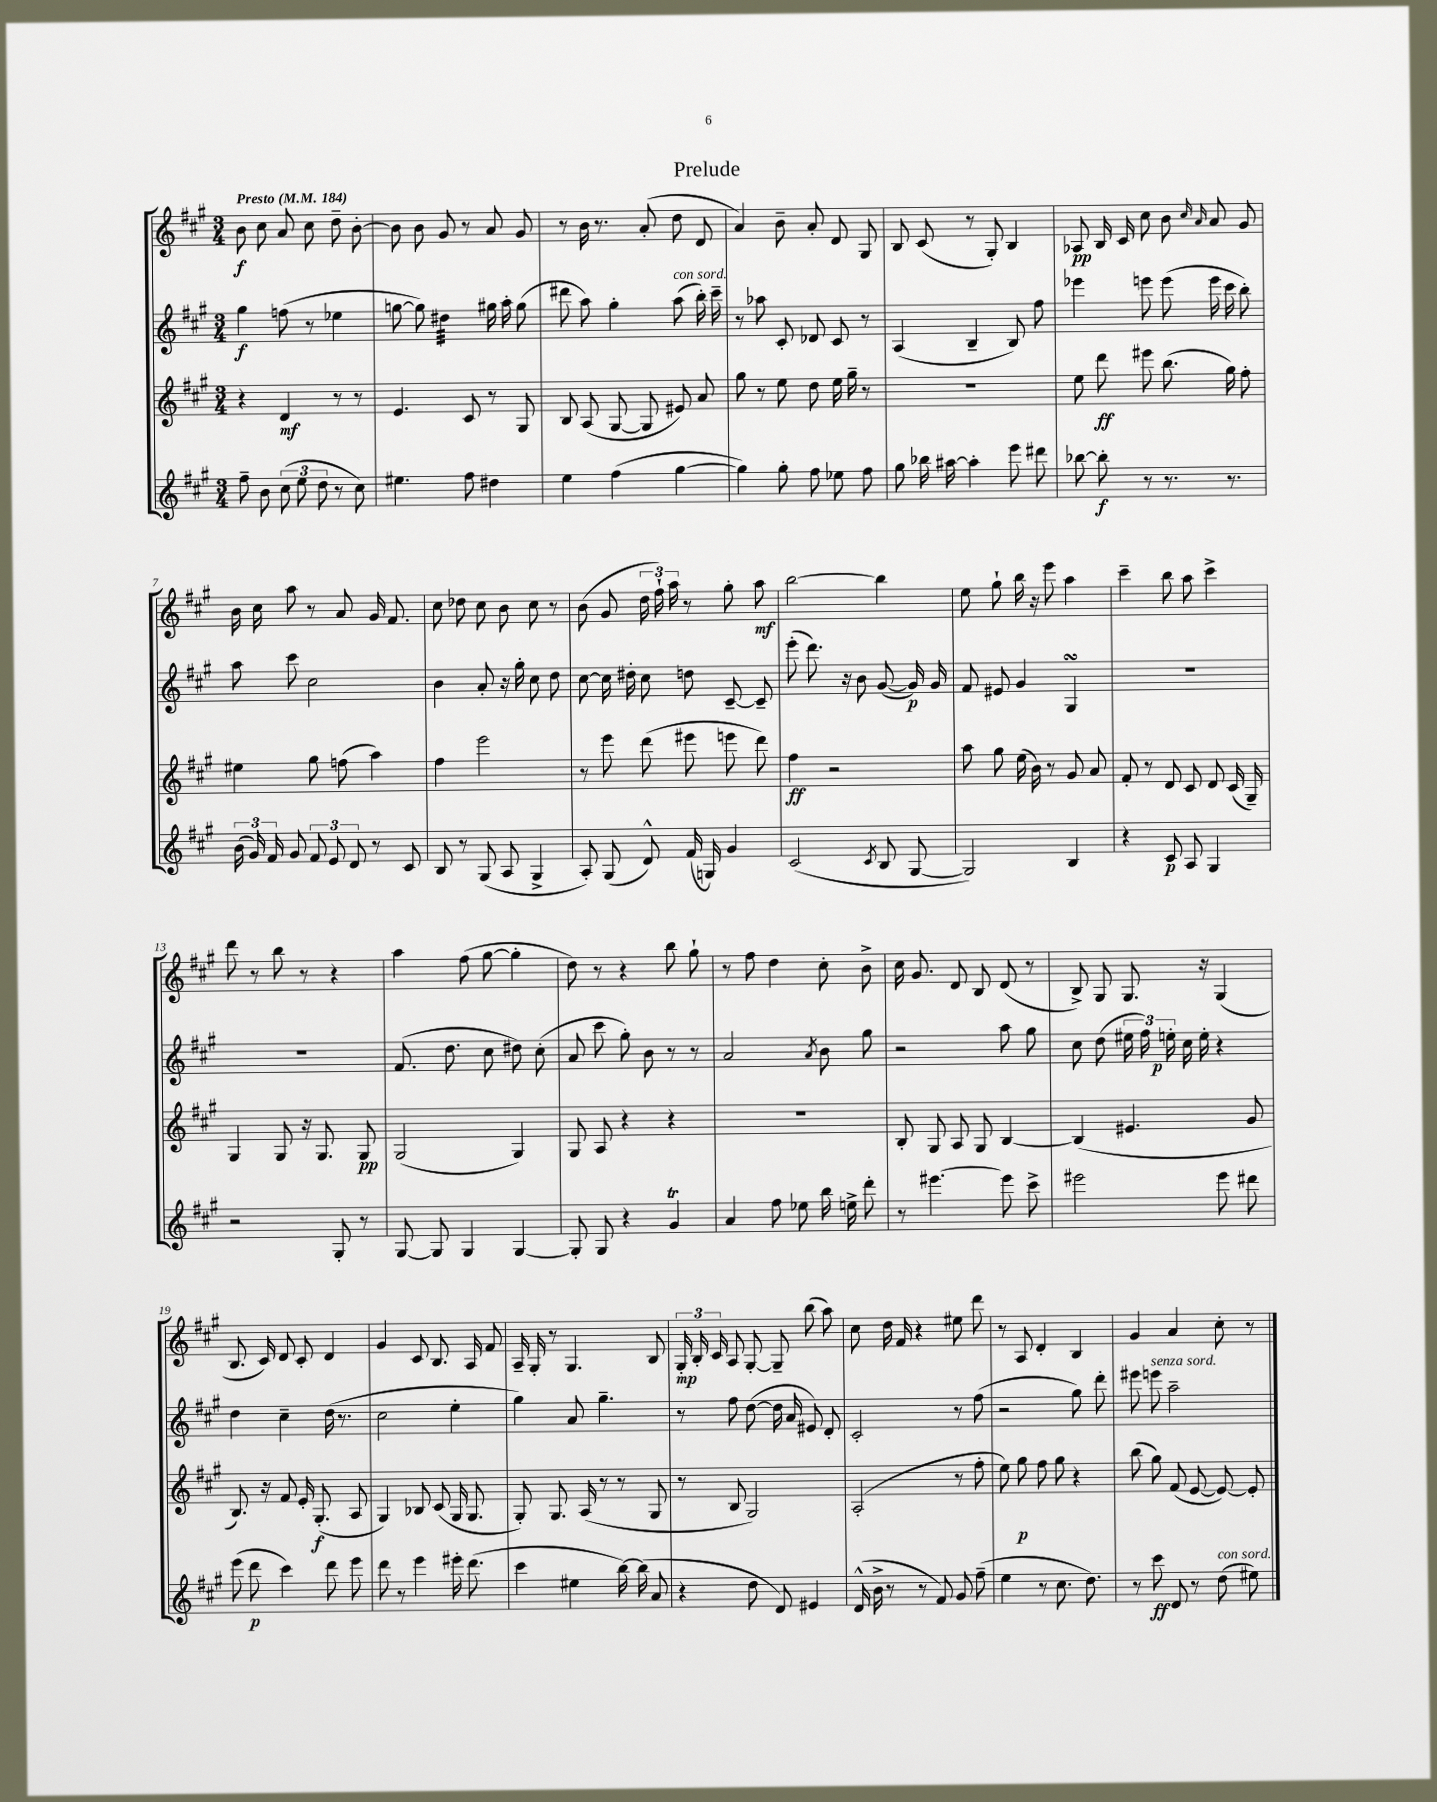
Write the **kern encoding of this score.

**kern	**kern	**kern	**kern
*staff4	*staff3	*staff2	*staff1
*clefG2	*clefG2	*clefG2	*clefG2
*k[f#c#g#]	*k[f#c#g#]	*k[f#c#g#]	*k[f#c#g#]
*M3/4	*M3/4	*M3/4	*M3/4
*MM184	*MM184	*MM184	*MM184
8ff#~	4r	4gg#	8b
8b	.	.	8cc#
(12cc#	4d	(8ff	8a
12ee	.	.	.
.	.	8r	8cc#
12dd	.	.	.
8r	8r	4ee-	8dd~
8cc#)	8r	.	[8b'
=	=	=	=
4.ee#	4.e	[8gg	8b]
.	.	8gg])	8b
.	.	4dd#	8g#
8ff#	8c#	.	8r
4dd#	8r	16gg#	8a
.	.	16aa'	.
.	8G#	(8gg#	8g#
=	=	=	=
4ee	8B	8ddd#	8r
.	(8A	8aa)	16b
.	.	.	8.r
(4ff#	[8G#	4gg#'	.
.	8G#]	.	(8a'
[4gg#	8e#)	(8aa	8dd
.	8a	16bb')	8d
.	.	16ccc#~	.
=	=	=	=
4gg#])	8gg#	8r	4a)
.	8r	8aa-	.
8gg#'	8ee	8c#'	8b~
8ff#	8dd	8d-	8a'
8ee-	16ee	8c#	8d
.	16gg#~	.	.
8ff#	8r	8r	8G#
=	=	=	=
8gg#	2.r	(4A	8B
16bb-	.	.	(8c#
[16aa#	.	.	.
4aa#']	.	4B~	8r
.	.	.	8G#')
8eee	.	8B)	4B
8ddd#	.	8ff#	.
=	=	=	=
[8bb-	8ee	4eee-	8A-
8bb-']	8ddd	.	16B
.	.	.	16c#
8r	8eee#	8eee	8cc#
8.r	(8.bb	(8eee	8b
.	.	.	16qqcc#
.	.	.	16qqa
.	.	16eee	8a
8.r	16gg#)	16ccc#	.
.	8ff#'	8bb')	8g#
=	=	=	=
(24b	4ee#	8aa	16b
24g#)	.	.	.
.	.	.	16cc#
24f#	.	.	.
8g#	.	8ccc#	8aa
12f#	8gg#	2cc#	8r
12e	.	.	.
.	(8ff	.	8a
12d	.	.	.
8r	4aa)	.	16g#
.	.	.	8.f#
8c#	.	.	.
=	=	=	=
8B	4ff#	4b	8cc#
8r	.	.	8dd-
(8G#	2eee	8a'	8cc#
8A	.	16r	8b
.	.	16gg#'	.
4G#^	.	8cc#	8cc#
.	.	8dd	8r
=	=	=	=
8A')	8r	[8cc#	(8b
(8G#	8eee	16cc#]	8g#
.	.	16dd#'	.
8d^^)	(8ddd	8cc#	24dd
.	.	.	24ff#`)
.	.	.	24aa
(16f#	8eee#	8dd	8r
16G)	.	.	.
4g#	8eee	[8c#~	8gg#'
.	8ddd)	8c#~]	8aa
=	=	=	=
(2c#	4ff#	(8eee'	[2bb
.	.	8.ddd)	.
.	2r	.	.
.	.	16r	.
.	.	8b	.
8qc#	.	.	.
8B	.	([8g#	4bb]
[8G#	.	16g#])	.
.	.	16g#	.
=	=	=	=
2G#])	8aa	8f#	8ee
.	8gg#	8e#	8gg#`
.	(16ee	4g#	16bb
.	16b)	.	16r
.	8r	.	8eee
4B	8g#	4G#	4aa
.	8a	.	.
=	=	=	=
4r	8f#'	2.r	4ccc#~
.	8r	.	.
8c#	8d	.	8bb
8A	8c#	.	8aa
4G#	8d	.	4ccc#^
.	(16c#	.	.
.	16G#~)	.	.
=	=	=	=
2r	4G#	2.r	8ddd
.	.	.	8r
.	8G#	.	8bb
.	16r	.	8r
.	8.G#	.	.
8G#'	.	.	4r
8r	8G#	.	.
=	=	=	=
[8G#	(2G#	(8.f#	4aa
8G#]	.	.	.
.	.	8.dd	.
4G#	.	.	(8ff#
.	.	8cc#	[8gg#
[4G#	4G#)	8dd#)	4gg#']
.	.	(8cc#'	.
=	=	=	=
8G#']	8G#	8a	8dd)
8G#	8A	8ccc#	8r
4r	4r	8gg#')	4r
.	.	8b	.
4g#	4r	8r	8bb
.	.	8r	8gg#`
=	=	=	=
4a	2.r	2a	8r
.	.	.	8ff#
8ff#	.	.	4dd
8ee-	.	.	.
.	.	8qa	.
16bb	.	8b	8cc#'
16ee^	.	.	.
8ddd'	.	8gg#	8b^
=	=	=	=
8r	8B'	2r	16cc#
.	.	.	8.g#
[4.eee#	8G#	.	.
.	8A	.	8d
.	8G#	.	8B
8eee#]	[4B	8aa	(8d
8ccc#^	.	8gg#	8r
=	=	=	=
2eee#	(4B]	8cc#	8B^)
.	.	(8dd	8G#
.	4.e#	24ee#	8.G#
.	.	24ff#)	.
.	.	24ee'	.
.	.	16cc#	.
.	.	16ee'	16r
8eee#	.	4r	(4G#
8ddd#	8g#	.	.
=	=	=	=
(8eee	8.B)	4dd	8.B
8ddd	.	.	.
.	16r	.	16c#)
4ccc#)	8f#	4cc#~	8d
.	16e'	.	8c#'
.	(8.G#'	.	.
8ddd	.	(16dd	4d
.	.	8.r	.
8eee	8A	.	.
=	=	=	=
8ddd	4G#)	2cc#	4g#
8r	.	.	.
4eee	8B-	.	8c#
.	(8c#	.	8.B
16eee#'	16G#	4ee'	.
(8.ddd	8.G#	.	16A
.	.	.	8f#
=	=	=	=
4ccc#	8G#')	4gg#)	16A~
.	.	.	16G#'
.	8.G#	.	8r
4ee#	.	8a	4.G#
.	(16A	.	.
.	8r	4.gg#~	.
[16bb)	8r	.	.
(16bb]	.	.	.
8a	8G#	.	8B
=	=	=	=
4r	8r	8r	24G#'
.	.	.	24B'
.	.	.	24c#
.	8B	8ff#	8A
8dd	2G#)	([8dd	[8G#'
8d)	.	16dd]	8G#~]
.	.	16a	.
4e#	.	8e#)	(8bb
.	.	8d'	8aa)
=	=	=	=
(16d^^	(2A'	2c#'	8cc#
16b^	.	.	.
8r	.	.	16dd
.	.	.	16f#
8r	.	.	4r
8f#)	.	.	.
8g#	8r	8r	8ee#
(8ff#~	8ff#'	(8ff#	8ddd
=	=	=	=
4ee	8ee)	2r	8r
.	8gg#	.	8A
8r	8ff#	.	4d'
8.cc#	8gg#	.	.
.	4r	8gg#)	4B
8.dd)	.	.	.
.	.	8ddd'	.
=	=	=	=
8r	(8bb	8eee#	4g#
8ccc#	8gg#)	8eee	.
8d	(8f#	2aa~	4a
8r	[8e	.	.
(8dd	8e_)	.	8cc#'
8ee#)	8e']	.	8r
==	==	==	==
*-	*-	*-	*-
